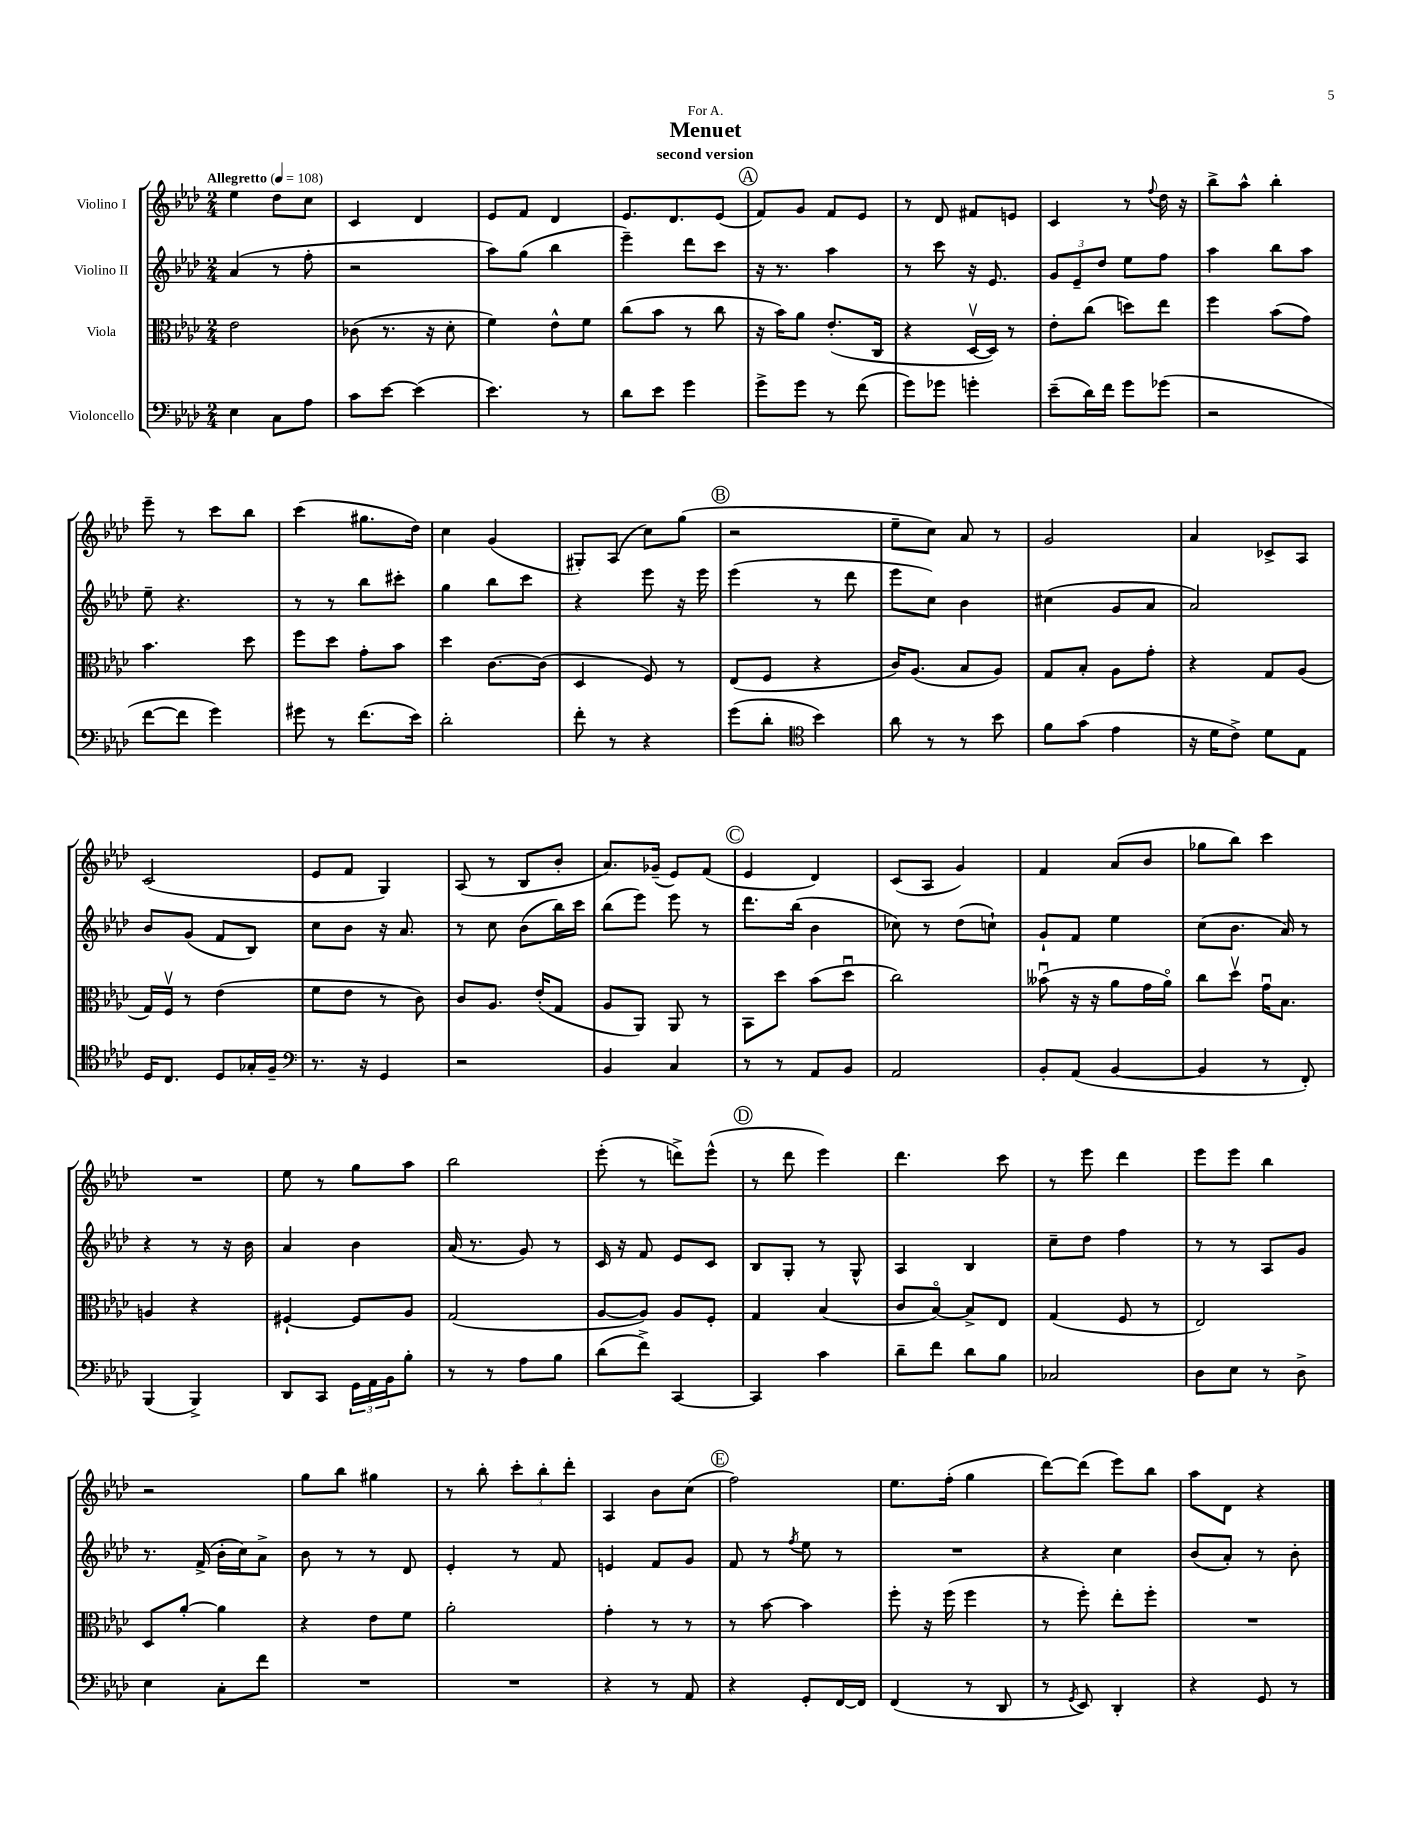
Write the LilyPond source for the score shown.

\header { title = "Menuet" subtitle = "second version" dedication = "For A." }
<<
\new StaffGroup <<
\new Staff = "s0" \with { instrumentName = "Violino I" } {
    \clef treble \key aes \major \numericTimeSignature \time 2/4 \tempo "Allegretto" 4 = 108
    ees''4 des''8 c''8 |
    c'4 des'4 |
    ees'8 f'8 des'4 |
    ees'8. des'8. ees'8( |
    \mark \markup { \circle "A" } f'8) g'8 f'8 ees'8 |
    r8 des'8 fis'8 e'8 |
    c'4 r8 \appoggiatura { f''8 } des''16 r16 |
    bes''8-> aes''8-^ bes''4-. |
    ees'''8-- r8 c'''8 bes''8 |
    c'''4( gis''8. des''16) |
    c''4 g'4( |
    gis8-.) aes8( c''8) g''8( |
    \mark \markup { \circle "B" } r2 |
    ees''8-- c''8) aes'8 r8 |
    g'2 |
    aes'4 ces'8-> aes8 |
    c'2( |
    ees'8 f'8 g4) |
    aes8( r8 bes8 bes'8-. |
    aes'8.) ges'16--( ees'8) f'8( |
    \mark \markup { \circle "C" } ees'4 des'4) |
    c'8( aes8 g'4) |
    f'4 aes'8( bes'8 |
    ges''8 bes''8) c'''4 |
    R2 |
    ees''8 r8 g''8 aes''8 |
    bes''2 |
    ees'''8-.( r8 d'''8->) ees'''8-^( |
    \mark \markup { \circle "D" } r8 des'''8 ees'''4) |
    des'''4. c'''8 |
    r8 ees'''8 des'''4 |
    ees'''8 ees'''8 bes''4 |
    r2 |
    g''8 bes''8 gis''4 |
    r8 bes''8-. \tuplet 3/2 { c'''8-. bes''8-. des'''8-. } |
    aes4 bes'8 c''8( |
    \mark \markup { \circle "E" } f''2) |
    ees''8. f''16-.( g''4 |
    des'''8~) des'''8( ees'''8) bes''8 |
    aes''8 des'8 r4 \bar "|." |
}
\new Staff = "s1" \with { instrumentName = "Violino II" } {
    \clef treble \key aes \major \numericTimeSignature \time 2/4
    aes'4( r8 f''8-. |
    r2 |
    aes''8) g''8( bes''4 |
    ees'''4--) des'''8 c'''8 |
    \mark \markup { \circle "A" } r16 r8. aes''4 |
    r8 c'''8 r16 ees'8. |
    \tuplet 3/2 { g'8 ees'8-- des''8 } ees''8 f''8 |
    aes''4 bes''8 aes''8 |
    ees''8-- r4. |
    r8 r8 bes''8 cis'''8-. |
    g''4 bes''8 c'''8 |
    r4 ees'''8 r16 ees'''16 |
    \mark \markup { \circle "B" } ees'''4( r8 des'''8 |
    ees'''8 c''8) bes'4 |
    cis''4( g'8 aes'8 |
    aes'2) |
    bes'8 g'8( f'8 bes8) |
    c''8 bes'8 r16 aes'8. |
    r8 c''8 bes'8( bes''16) c'''16 |
    bes''8( ees'''8) ees'''8 r8 |
    \mark \markup { \circle "C" } des'''8. bes''16( bes'4 |
    ces''8) r8 des''8( c''8-!) |
    g'8-! f'8 ees''4 |
    c''8( bes'8. aes'16) r8 |
    r4 r8 r16 bes'16 |
    aes'4 bes'4 |
    aes'16( r8. g'8) r8 |
    c'16 r16 f'8 ees'8 c'8 |
    \mark \markup { \circle "D" } bes8 g8-. r8 g8-^ |
    aes4 bes4 |
    c''8-- des''8 f''4 |
    r8 r8 aes8 g'8 |
    r8. f'16->( bes'16-. c''16) aes'8-> |
    bes'8 r8 r8 des'8 |
    ees'4-. r8 f'8 |
    e'4 f'8 g'8 |
    \mark \markup { \circle "E" } f'8 r8 \acciaccatura { f''8 } ees''8 r8 |
    R2 |
    r4 c''4 |
    bes'8( aes'8-.) r8 bes'8-. \bar "|." |
}
\new Staff = "s2" \with { instrumentName = "Viola" } {
    \clef alto \key aes \major \numericTimeSignature \time 2/4
    ees'2 |
    ces'8( r8. r16 des'8-. |
    f'4) ees'8-^ f'8 |
    c''8( bes'8 r8 c''8 |
    \mark \markup { \circle "A" } r16 bes'16) aes'8 ees'8.-.( c16 |
    r4 des16~\upbow des16) r8 |
    ees'8-. c''8( d''8) ees''8 |
    f''4 bes'8( g'8) |
    bes'4. des''8 |
    f''8 des''8 g'8-. bes'8 |
    des''4 c'8.~ c'16( |
    des4 f8) r8 |
    \mark \markup { \circle "B" } ees8( f8 r4 |
    c'16) aes8.( bes8 aes8) |
    g8 bes8-. aes8 g'8-. |
    r4 g8 aes8( |
    g16) f16\upbow r8 ees'4( |
    f'8 ees'8 r8 c'8) |
    c'8 aes8. ees'16-.( g8 |
    aes8 aes,8) aes,8 r8 |
    \mark \markup { \circle "C" } bes,8 des''8 bes'8( des''8\downbow |
    c''2) |
    beses'8\downbow( r16 r16 aes'8 g'16 aes'16\flageolet) |
    c''8 des''8\upbow g'16\downbow bes8. |
    a4 r4 |
    fis4~-! fis8 aes8 |
    g2( |
    aes8~ aes8) aes8 f8-. |
    \mark \markup { \circle "D" } g4 bes4( |
    c'8 bes8~\flageolet) bes8-> ees8 |
    g4( f8 r8 |
    ees2) |
    des8 aes'8~-. aes'4 |
    r4 ees'8 f'8 |
    aes'2-. |
    g'4-. r8 r8 |
    \mark \markup { \circle "E" } r8 bes'8~ bes'4 |
    f''8-. r16 f''16( f''4 |
    r8 f''8-.) ees''8-. f''8-. |
    R2 \bar "|." |
}
\new Staff = "s3" \with { instrumentName = "Violoncello" } {
    \clef bass \key aes \major \numericTimeSignature \time 2/4
    ees4 c8 aes8 |
    c'8 ees'8~ ees'4( |
    ees'4.) r8 |
    des'8 ees'8 g'4 |
    \mark \markup { \circle "A" } g'8-> g'8 r8 f'8( |
    g'8) ges'8 g'4-. |
    ees'8--( des'16) f'16 g'8 ges'8( |
    r2 |
    f'8~ f'8 g'4) |
    gis'8 r8 f'8.( ees'16) |
    des'2-. |
    f'8-. r8 r4 |
    \mark \markup { \circle "B" } g'8( des'8-. \clef tenor bes'4) |
    aes'8 r8 r8 bes'8 |
    f'8 g'8( ees'4 |
    r16 des'16 c'8->) des'8 ees8 |
    des16 c8. des8 ges16-. f16-- |
    \clef bass r8. r16 g,4 |
    r2 |
    bes,4 c4 |
    \mark \markup { \circle "C" } r8 r8 aes,8 bes,8 |
    aes,2 |
    bes,8-. aes,8( bes,4~ |
    bes,4 r8 f,8-.) |
    bes,,4( bes,,4->) |
    des,8 c,8 \tuplet 3/2 { g,16 aes,16 bes,16 } bes8-. |
    r8 r8 aes8 bes8 |
    des'8( f'8->) c,4~ |
    \mark \markup { \circle "D" } c,4 c'4 |
    des'8-- f'8 des'8 bes8 |
    ces2 |
    des8 ees8 r8 des8-> |
    ees4 c8-. f'8 |
    R2 |
    R2 |
    r4 r8 aes,8 |
    \mark \markup { \circle "E" } r4 g,8-. f,16~ f,16 |
    f,4( r8 des,8 |
    r8 \acciaccatura { g,8 } ees,8) des,4-. |
    r4 g,8 r8 \bar "|." |
}
>>
>>
\layout { \context { \Score \remove "Bar_number_engraver" } }
